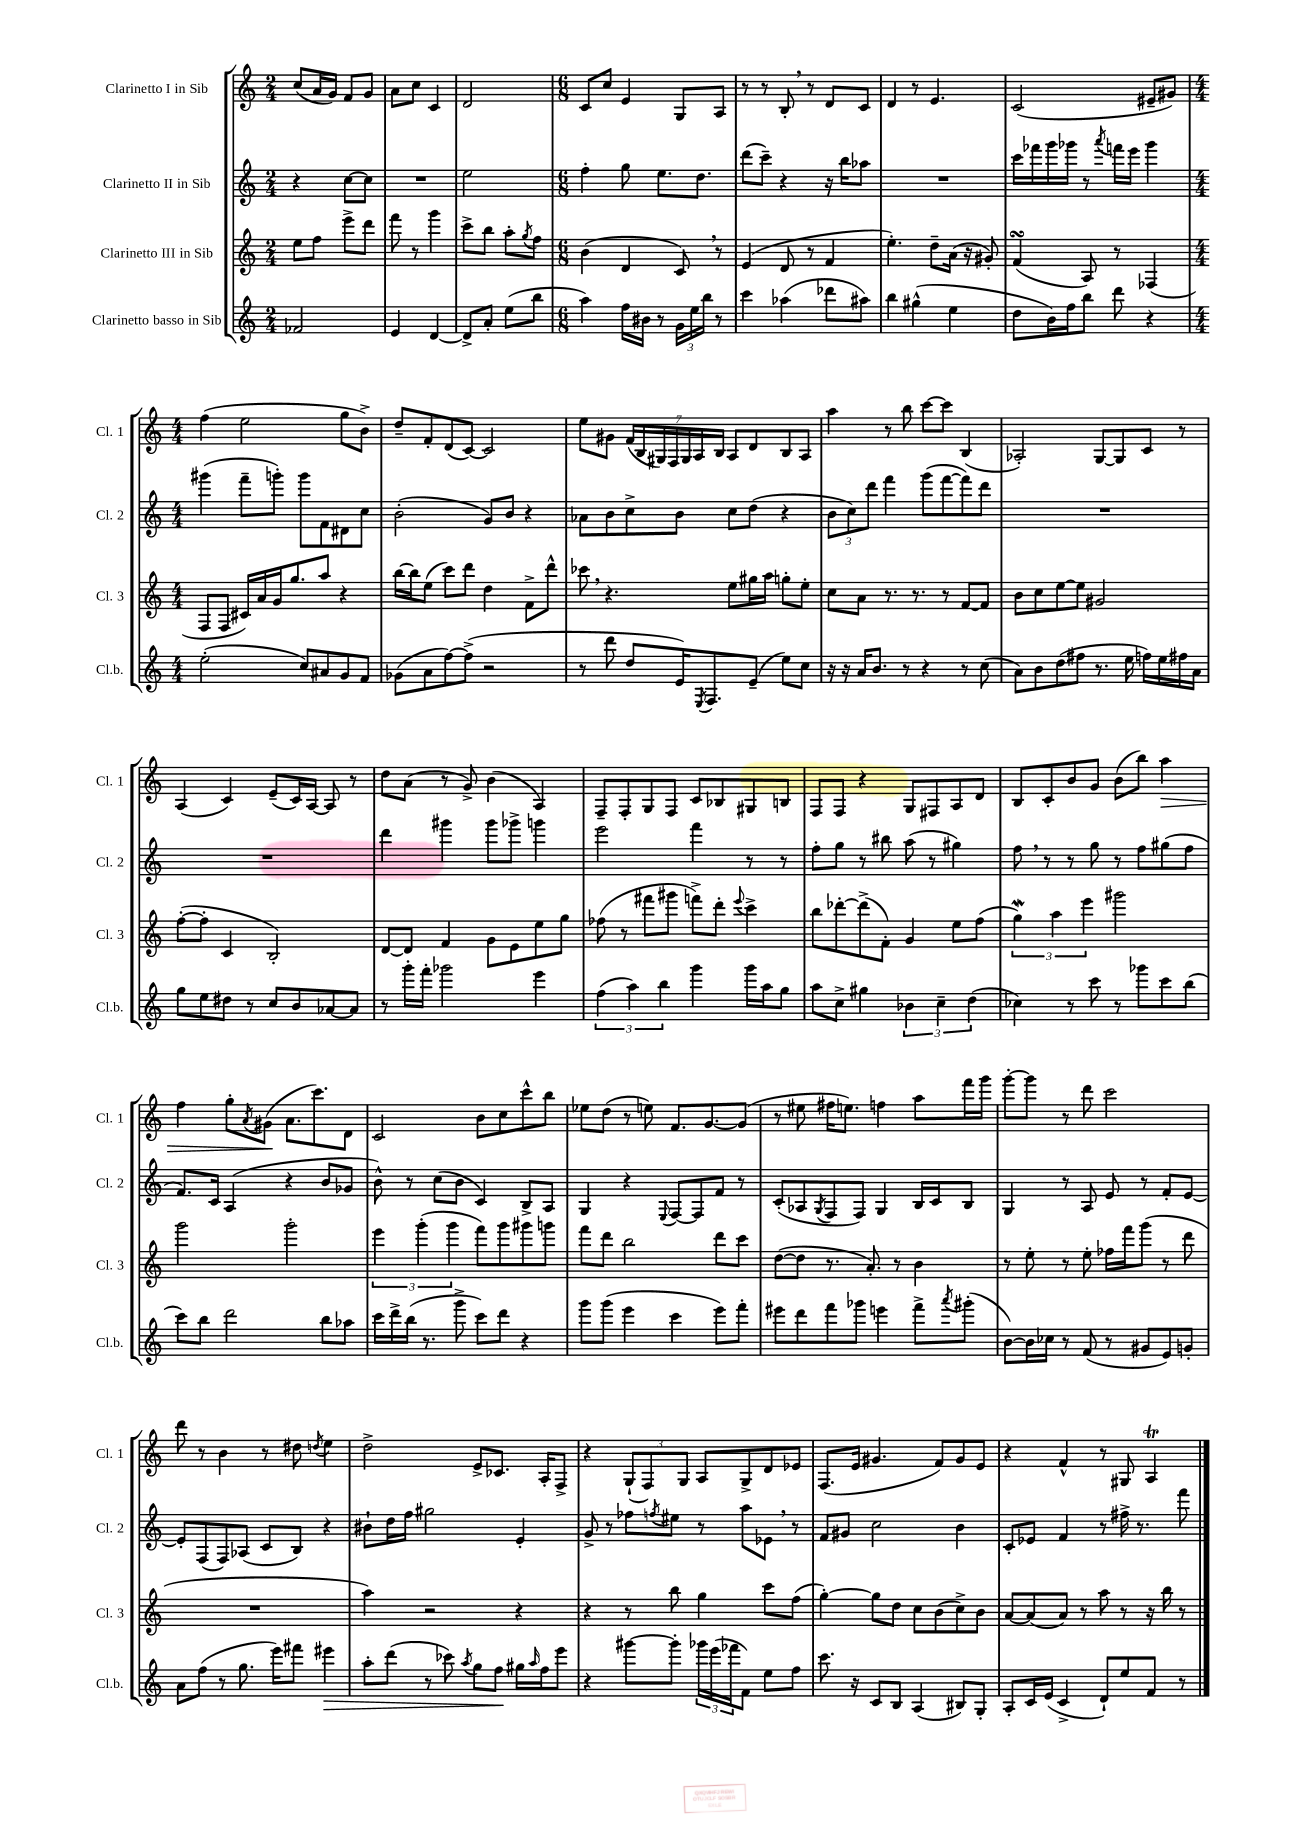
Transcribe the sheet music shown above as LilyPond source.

<<
\new StaffGroup <<
\new Staff = "s0" \with { instrumentName = "Clarinetto I in Sib" shortInstrumentName = "Cl. 1" } {
    \clef treble \key c \major \numericTimeSignature \time 2/4
    c''8( a'16 g'16) f'8 g'8 |
    a'8 c''8 c'4 |
    d'2 |
    \numericTimeSignature \time 6/8 c'8 c''8 e'4 g8 a8 |
    r8 r8 b8-. \breathe r8 d'8 c'8 |
    d'4 r8 e'4. |
    c'2( eis'8-- gis'8) |
    \numericTimeSignature \time 4/4 f''4( e''2 g''8 b'8->) |
    d''8-- f'8-. d'8( c'8~) c'2 |
    e''8 gis'8 \tuplet 7/4 { f'16( b16 gis16) f16 gis16 a16 b16 } a8 d'8 b8 a8 |
    a''4 r8 b''8 c'''8~ c'''8 b4( |
    aes2-.) g8~ g8 c'8 r8 |
    a4( c'4) e'8--( c'16) a16~ a8 r8 |
    d''8 a'8( r8 g'8->) b'4( a4) |
    f8-- f8-. g8 f8 c'8 bes8 gis8 b8 |
    f8 f8 r4 g8 fis8 a8 d'8 |
    b8 c'8-. b'8 g'8 b'8( b''8) a''4\> |
    f''4 g''8-. \acciaccatura { a'8 } gis'8\!( a'8. c'''8.) d'8 |
    c'2 b'8 c''8 c'''8-^ b''8 |
    ees''8 d''8( r8 e''8) f'8. g'8.~ g'8( |
    r8 eis''8 fis''16 e''8.) f''4 a''8 f'''16 g'''16 |
    g'''8~-. g'''8 r8 d'''8 c'''2 |
    d'''8 r8 b'4 r8 dis''8 \acciaccatura { d''8 } e''4 |
    d''2-> e'8-> ces'8. a16-. f8-> |
    r4 \tuplet 3/2 { g8-!( f8) g8 } a8 g8-> d'8 ees'8 |
    f8.( e'16 gis'4. f'8) gis'8 e'8 |
    r4 f'4-^ r8 gis8 a4\trill \bar "|." |
}
\new Staff = "s1" \with { instrumentName = "Clarinetto II in Sib" shortInstrumentName = "Cl. 2" } {
    \clef treble \key c \major \numericTimeSignature \time 2/4
    r4 c''8~ c''8 |
    R2 |
    e''2 |
    \numericTimeSignature \time 6/8 f''4-. g''8 e''8. d''8. |
    d'''8( c'''8--) r4 r16 b''16 aes''8 |
    R2. |
    c'''16 fes'''16 g'''16 ges'''16 r8 \acciaccatura { a'''8 } f'''16 e'''16 ges'''4 |
    \numericTimeSignature \time 4/4 gis'''4( f'''8-- g'''8-.) g'''8 f'8 dis'8 c''8 |
    b'2-.( g'8) b'8 r4 |
    aes'8 b'8 c''8-> b'8 c''8 d''8( r4 |
    \tuplet 3/2 { b'8 c''8) d'''8 } f'''4 g'''8( f'''8~ f'''8) d'''8 |
    R1 |
    R1 |
    d'''4 gis'''4 gis'''8 ges'''8-> g'''4 |
    e'''2 f'''4 r8 r8 |
    f''8-. g''8 r8 bis''8 a''8( r8 gis''4) |
    f''8 \breathe r8 r8 g''8 r8 f''8 gis''8( f''8 |
    f'8.) c'16 a4( r4 b'8 ges'8 |
    b'8-^) r8 c''8( b'8 c'4) b8-> a8 |
    g4 r4 \appoggiatura { e8 } f8~ f8 f'8 r8 |
    c'8-.( aes8 \acciaccatura { g8 } f8 f8) g4 b16 c'16 b8 |
    g4 r8 a8 e'8 r8 f'8-. e'8~ |
    e'8-. f8( f8) aes8( c'8 b8) r4 |
    bis'8-! d''16 f''16 gis''2 e'4-. |
    g'8-> r8 fes''8 \acciaccatura { f''8 } eis''8 r8 a''8 ees'8 \breathe r8 |
    f'8 gis'8 c''2 b'4 |
    c'8-. ees'8 f'4 r8 fis''16-> r8. f'''8 \bar "|." |
}
\new Staff = "s2" \with { instrumentName = "Clarinetto III in Sib" shortInstrumentName = "Cl. 3" } {
    \clef treble \key c \major \numericTimeSignature \time 2/4
    e''8 f''8 e'''8-> d'''8 |
    f'''8 r8 g'''4 |
    c'''8-> b''8 a''8-. \acciaccatura { g''8 } f''8 |
    \numericTimeSignature \time 6/8 b'4( d'4 c'8) \breathe r8 |
    e'4( d'8 r8 f'4 |
    e''4.-.) d''8-- a'16( r16 gis'8-.) |
    f'4\turn( a8) r8 fes4( |
    \numericTimeSignature \time 4/4 f8 f8 cis'16) a'16 g'16 g''8. a''8 r4 |
    b''16~ b''16 e''8( c'''8) d'''8 d''4 f'8-> d'''8-^ |
    ces'''8 \breathe r4. e''8 gis''16 a''16 g''8-. e''8-. |
    c''8 a'8 r8. r8. r8 f'8~ f'8 |
    b'8 c''8 e''8~ e''8 gis'2 |
    f''8~-.( f''8-. c'4 b2-.) |
    d'8~ d'8 f'4 g'8 e'8 e''8 g''8 |
    fes''8( r8 fis'''8 gis'''8 f'''8->) d'''8-. \appoggiatura { e'''8 } c'''4-> |
    b''8 des'''8~-. des'''8->( f'8-.) g'4 e''8 f''8( |
    \tuplet 3/2 { g''4\mordent) a''4 e'''4 } gis'''2 |
    g'''2 g'''2-. |
    \tuplet 3/2 { e'''4 g'''4-.( g'''4 } f'''8) g'''8 gis'''8 g'''8 |
    f'''8 d'''8 b''2 d'''8 c'''8 |
    d''8~( d''8 r8. a'8.-.) r8 b'4 |
    r8 e''8-. r8 e''8-. fes''16 f'''16 g'''8( r8 d'''8 |
    R1 |
    a''4) r2 r4 |
    r4 r8 b''8 g''4 c'''8 f''8( |
    g''4~-.) g''8 d''8 c''8 b'8( c''8->) b'8 |
    a'8~ a'8( a'8) r8 a''8 r8 r16 b''16 r8 \bar "|." |
}
\new Staff = "s3" \with { instrumentName = "Clarinetto basso in Sib" shortInstrumentName = "Cl.b." } {
    \clef treble \key c \major \numericTimeSignature \time 2/4
    fes'2 |
    e'4 d'4~ |
    d'8-> a'8-. e''8( b''8 |
    \numericTimeSignature \time 6/8 a''4) f''16 bis'16 r8 \tuplet 3/2 { g'16 e''16 b''16 } r8 |
    c'''4 aes''4( des'''8 ais''8) |
    b''4 gis''4-^( e''4 |
    d''8 b'16) f''16 b''8 d'''8 r4 |
    \numericTimeSignature \time 4/4 e''2-.( c''8) ais'8 g'8 f'8 |
    ges'8( a'8 f''8~) f''8->( r2 |
    r8 d'''8 d''8 e'16) \acciaccatura { e8 } f8. e'8--( e''8) c''8 |
    r16 r16 a'16 b'8. r8 r4 r8 c''8( |
    a'8) b'8 d''8( fis''8 r8. e''16 f''16) e''16 fis''16 a'16 |
    g''8 e''8 dis''8 r8 c''8 b'8 aes'8~ aes'8 |
    r8 g'''16-. f'''16-. ges'''2 e'''4 |
    \tuplet 3/2 { f''4( a''4) b''4 } g'''4 g'''16 a''16 g''8 |
    a''8 c''8-> gis''4 \tuplet 3/2 { bes'4 c''4-- d''4( } |
    ces''4) r8 c'''8 r8 ges'''8 c'''8 b''8( |
    c'''8) b''8 d'''2 b''8 aes''8 |
    c'''16 d'''16-> b''16( r8. g'''8-> c'''8) d'''8 r4 |
    g'''8 g'''8( e'''4 c'''4 e'''8) f'''8-. |
    eis'''8 d'''8 f'''8 ges'''8 e'''4 f'''8-> \acciaccatura { a'''8 } gis'''8-.( |
    b'8~) b'16 ces''16 r8 f'8( r8 gis'8 e'8) g'8-. |
    a'8 f''8( r8 g''8. e'''16) fis'''8 eis'''4\> |
    a''8-. d'''8( r8 ces'''8) \acciaccatura { a''8 } g''8 f''8\! gis''16 \grace { a''16 } f''16 e'''8 |
    r4 gis'''8~ gis'''8-. \tuplet 3/2 { ges'''16 e'''16( fes'''16 } f'8) e''8 f''8 |
    c'''8. r16 c'8 b8 a4( bis8) g8-. |
    a8-. c'16 e'16( c'4-> d'8-!) e''8 f'8 r8 \bar "|." |
}
>>
>>
\layout { \context { \Score \remove "Bar_number_engraver" } }
